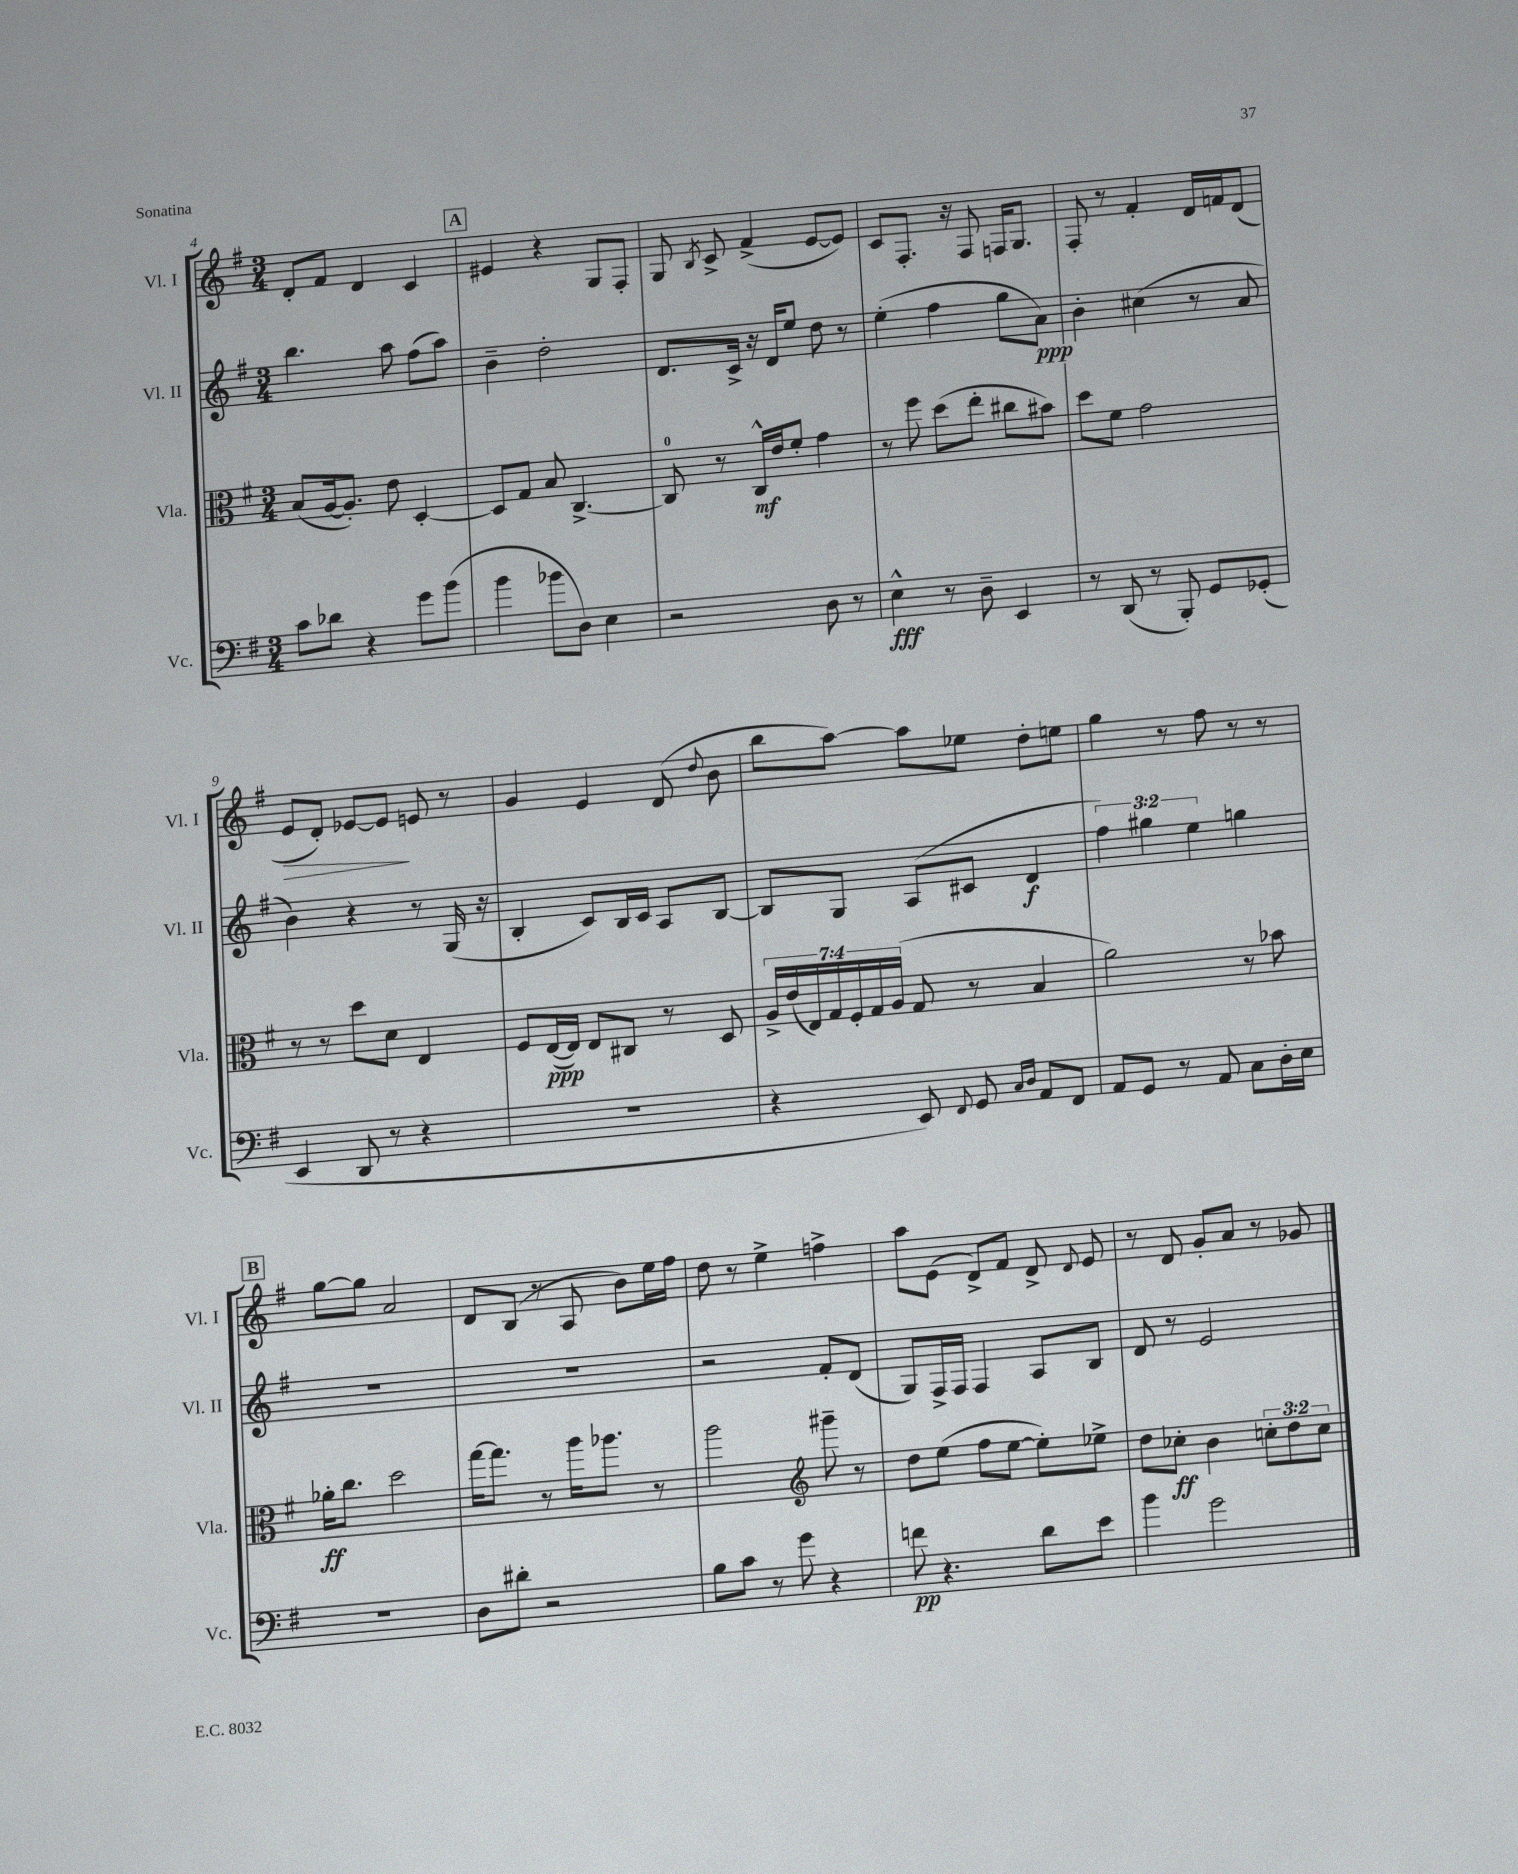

**kern	**dynam	**kern	**dynam	**kern	**dynam	**kern	**dynam
*part4	*part4	*part3	*part3	*part2	*part2	*part1	*part1
*staff4	*staff4	*staff3	*staff3	*staff2	*staff2	*staff1	*staff1
*I"Vc.	*	*I"Vla.	*	*I"Vl. II	*	*I"Vl. I	*
*I'Vc.	*	*I'Vla.	*	*I'Vl. II	*	*I'Vl. I	*
*clefF4	*	*clefC3	*	*clefG2	*	*clefG2	*
*k[f#]	*	*k[f#]	*	*k[f#]	*	*k[f#]	*
*M3/4	*	*M3/4	*	*M3/4	*	*M3/4	*
=4	=4	=4	=4	=4	=4	=4	=4
8c\L	.	(8B/L	.	4.bb\	.	8d'/L	.
8d-X\J	.	[16A/k	.	.	.	8f#/J	.
.	.	8.A'/J])	.	.	.	.	.
4r	.	.	.	.	.	4d/	.
.	.	8e\	.	8aa\	.	.	.
8g\L	.	[4D'/	.	(8ff#\L	.	4c/	.
(8b\J	.	.	.	8aa\J)	.	.	.
!!LO:REH:place=s1:t=A
=5	=5	=5	=5	=5	=5	=5	=5
4b\	.	8D/L]	.	4b~\	.	4e#X/	.
.	.	8G/J	.	.	.	.	.
8b-X\L	.	8B/	.	2dd'\	.	4r	.
8D\J)	.	[4.C^/	.	.	.	.	.
4E\	.	.	.	.	.	8G/L	.
.	.	.	.	.	.	8F#'/J	.
=6	=6	=6	=6	=6	=6	=6	=6
2r	.	8C/]	.	8.d/L	.	8G/	.
.	.	.	.	.	.	8qB/	.
.	.	8r	.	.	.	8c^/	.
.	.	.	.	16c^/Jk	.	.	.
.	.	16C^^/LL	mf	16r	.	(4f#^/	.
.	.	16e/J	.	16d/KL	.	.	.
.	.	8f#'/J	.	8ee/J	.	.	.
8D\	.	4g\	.	8dd\	.	[8e/L	.
8r	.	.	.	8r	.	8e/J])	.
=7	=7	=7	=7	=7	=7	=7	=7
4E^^\	fff	8r	.	(4ee'\	.	8c/L	.
.	.	8ff#\	.	.	.	8.F#'/J	.
8r	.	(8dd\L	.	4ff#\	.	.	.
.	.	.	.	.	.	16r	.
8D~\	.	8ee'\J	.	.	.	8F#/	.
4EE/	.	8cc#X\L	.	8gg\L	.	16Fn/KL	.
.	.	.	.	.	.	8.G/J	.
.	.	8b#X\J)	.	8a\J)	ppp	.	.
=8	=8	=8	=8	=8	=8	=8	=8
8r	.	8dd\L	.	4b'\	.	8F#'/	.
(8DD/	.	8f#\J	.	.	.	8r	.
8r	.	2g\	.	(4cc#X\	.	4f#'/	.
8BBB'/)	.	.	.	.	.	.	.
8GG/L	.	.	.	8r	.	16d/LL	.
.	.	.	.	.	.	16fn/J	.
(8GG-X'/J	.	.	.	8a/	.	(8d/J	.
!!LO:LB:g=z
=9	=9	=9	=9	=9	=9	=9	=9
!	!	!	!	!	!	!	!LO:HP:b
4EE/	.	8r	.	4b\)	.	8e/L	>
.	.	8r	.	.	.	8d'/J)	.
8DD/	.	8dd\L	.	4r	.	[8e-X/L	.
8r	.	8d\J	.	.	.	8e-/J]	.
4r	.	4E/	.	8r	.	8en/	]
.	.	.	.	(16G/	.	8r	.
.	.	.	.	16r	.	.	.
=10	=10	=10	=10	=10	=10	=10	=10
2.r	.	8F#/L	.	4B'/	.	4g/	.
.	.	([16E/L	ppp	.	.	.	.
.	.	16E/JJ])	.	.	.	.	.
.	.	8E/L	.	8c/L)	.	4e/	.
.	.	8C#X/J	.	16B/L	.	.	.
.	.	.	.	16c/JJ	.	.	.
.	.	8r	.	8A/L	.	(8d/	.
.	.	.	.	.	.	8qqdd/	.
.	.	8D/	.	[8B/J	.	8b\	.
=11	=11	=11	=11	=11	=11	=11	=11
4r	.	28A^/LL	.	8B/L]	.	8bb\L	.
.	.	(28e/	.	.	.	.	.
.	.	28E/)	.	.	.	.	.
.	.	28G/	.	.	.	.	.
.	.	.	.	8G/J	.	[8aa\J)	.
.	.	28F#'/	.	.	.	.	.
.	.	28G/	.	.	.	.	.
.	.	(28A/JJ	.	.	.	.	.
8EE/)	.	8G/	.	(8A/L	.	8aa\L]	.
8qqFF#/	.	.	.	.	.	.	.
8GG/	.	8r	.	8c#X/J	.	8ee-X\J	.
16qqC/LL	.	.	.	.	.	.	.
16qqD/JJ	.	.	.	.	.	.	.
8AA/L	.	4B/	.	4d/	f	8dd'\L	.
8FF#/J	.	.	.	.	.	8een\J	.
=12	=12	=12	=12	=12	=12	=12	=12
8AA/L	.	2a\)	.	6ff#\)	.	4gg\	.
8GG/J	.	.	.	.	.	.	.
.	.	.	.	6gg#X\	.	.	.
8r	.	.	.	.	.	8r	.
.	.	.	.	6ee\	.	.	.
8AA/	.	.	.	.	.	8ff#\	.
8C\L	.	8r	.	4ggn\	.	8r	.
16D'\L	.	8b-X\	.	.	.	8r	.
16E\JJ	.	.	.	.	.	.	.
!!LO:LB:g=z
!!LO:REH:place=s1:t=B
=13	=13	=13	=13	=13	=13	=13	=13
2.r	.	16a-X'\KL	ff	2.r	.	[8gg\L	.
.	.	8.cc\J	.	.	.	.	.
.	.	.	.	.	.	8gg\J]	.
.	.	2dd\	.	.	.	2a/	.
=14	=14	=14	=14	=14	=14	=14	=14
8D\L	.	[16gg\KL	.	2.r	.	8d/L	.
.	.	8.gg\J]	.	.	.	.	.
8d#X'\J	.	.	.	.	.	(8B/J	.
2r	.	8r	.	.	.	8r	.
.	.	16aa\KL	.	.	.	8A/	.
.	.	8.aa-X\J	.	.	.	.	.
.	.	.	.	.	.	8b\L)	.
.	.	8r	.	.	.	16ee\L	.
.	.	.	.	.	.	16ff#\JJ	.
=15	=15	=15	=15	=15	=15	=15	=15
8B\L	.	2aa\	.	2r	.	8dd\	.
8c\J	.	.	.	.	.	8r	.
8r	.	.	.	.	.	4ee^\	.
8g\	.	.	.	.	.	.	.
*	*	*clefG2	*	*	*	*	*
4r	.	8ggg#X~\	.	8f#'/L	.	4ffn^\	.
.	.	8r	.	(8d/J	.	.	.
=16	=16	=16	=16	=16	=16	=16	=16
8fn\	pp	8dd\L	.	8G/L)	.	8aa\L	.
4.r	.	(8ee\J	.	16F#^/L	.	(8e\J	.
.	.	.	.	16F#/JJ	.	.	.
.	.	8ff#\L	.	4F#/	.	8d^/L)	.
.	.	[8ee\J	.	.	.	8f#/J	.
8d\L	.	8ee'\L])	.	8A/L	.	8d^/	.
.	.	.	.	.	.	8qqd/	.
8e\J	.	8ee-X^\J	.	8B/J	.	8e/	.
=17	=17	=17	=17	=17	=17	=17	=17
4b\	.	8dd\L	.	8d/	.	8r	.
.	.	8cc-X'\J	ff	8r	.	8d/	.
2g\	.	4b\	.	2e/	.	8g'/L	.
.	.	.	.	.	.	8a/J	.
.	.	12ccn'\L	.	.	.	8r	.
.	.	12dd\	.	.	.	.	.
.	.	.	.	.	.	8g-X/	.
.	.	12cc\J	.	.	.	.	.
==	==	==	==	==	==	==	==
*-	*-	*-	*-	*-	*-	*-	*-
